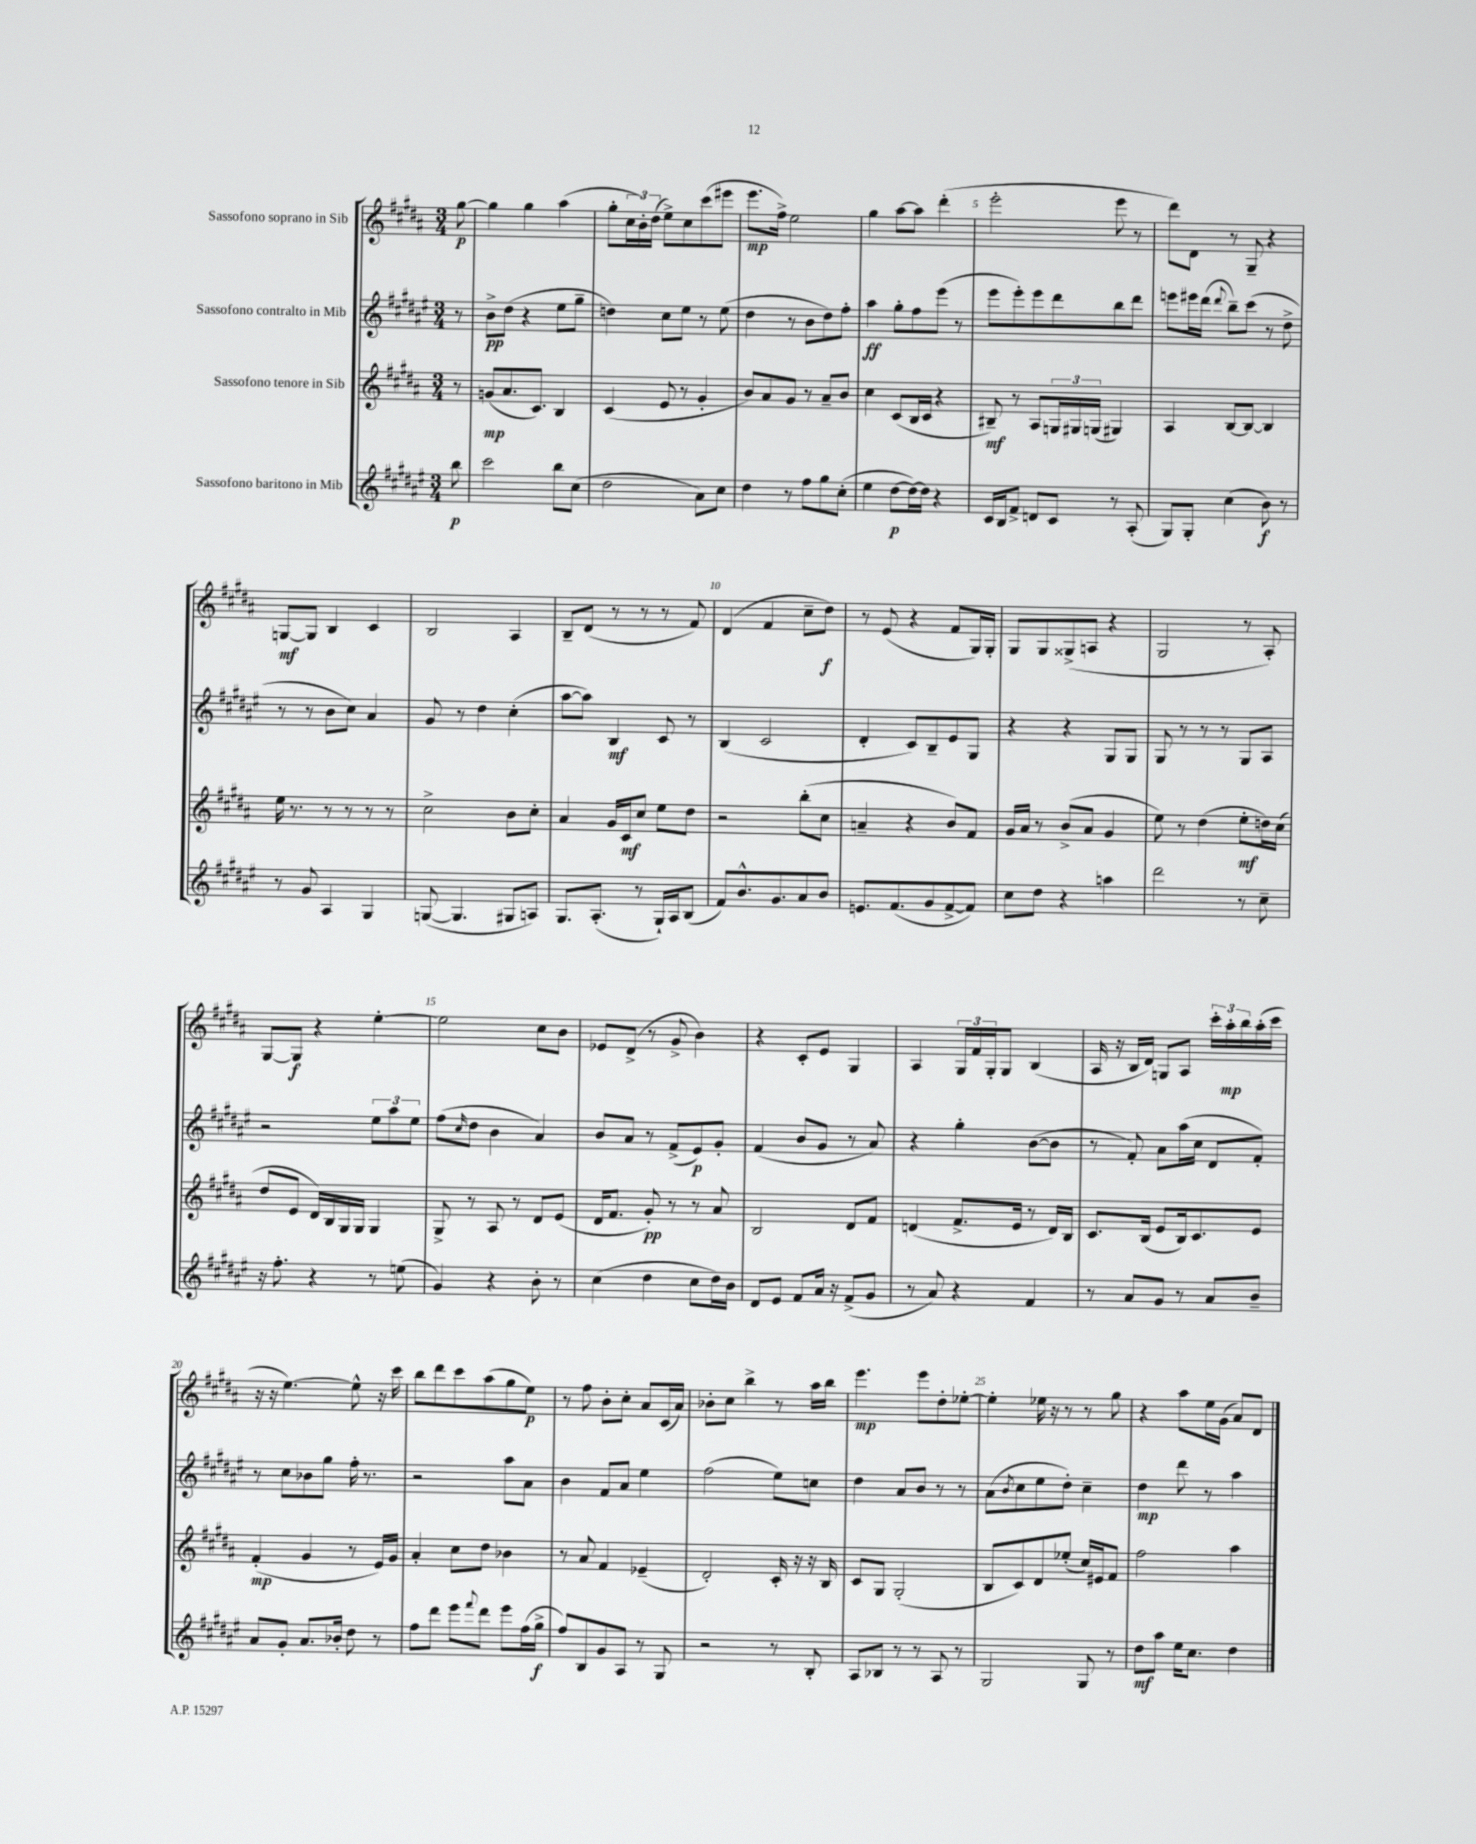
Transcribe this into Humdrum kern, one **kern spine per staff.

**kern	**kern	**kern	**kern
*staff4	*staff3	*staff2	*staff1
*clefG2	*clefG2	*clefG2	*clefG2
*k[f#c#g#d#a#e#]	*k[f#c#g#d#a#]	*k[f#c#g#d#a#e#]	*k[f#c#g#d#a#]
*M3/4	*M3/4	*M3/4	*M3/4
8bb	8r	8r	[8gg#
=	=	=	=
2ccc#	(8g	8b^	4gg#]
.	8.a#	(8dd#	.
.	.	4r	4gg#
.	8.c#)	.	.
8bb	4B	8ee#	(4aa#
(8cc#	.	8gg#~	.
=	=	=	=
2dd#	(4c#	4dd)	8gg#'
.	.	.	24cc#
.	.	.	24b')
.	.	.	(24dd#
.	8e	8cc#	8ee^)
.	8r	8ee#	8cc#
8a#)	4g#'	8r	(8ccc#
8cc#	.	(8ee#	8eee#
=	=	=	=
4dd#	8b)	4dd#	8.eee
.	8a#	.	.
.	.	.	16ff#^)
8r	8g#	8r	2ee
8ff#	8r	8b	.
8gg#	8a#~	8dd#)	.
(8cc#'	8b	8ff#'	.
=	=	=	=
4ee#	4cc#	4aa#	4gg#
[8dd#	(8c#	8gg#'	[8aa#
16dd#_)	16B	8ff#	8aa#]
16dd#]	16c#	.	.
4r	4r	(8eee#	(4ddd#'
.	.	8r	.
=	=	=	=
16c#	8B#~)	8eee#	2eee'
16B	.	.	.
8f#^	8r	8eee#')	.
8d	8A#	8eee#	.
8c#	24G	8ddd#	.
.	24G#	.	.
.	(24G	.	.
8r	4G#)	8bb	8eee
(8A#'	.	8ddd#	8r
=	=	=	=
8G#)	4A#	8eee	8ddd#)
8G#'	.	16eee#	8d#
.	.	(16ddd#	.
.	.	8qqddd#	.
(4cc#	[8B	8bb~)	8r
.	8B_	(8ccc#	8G#~
8b)	4B]	8r	4r
8r	.	8dd#^	.
=	=	=	=
8r	16ee	8r	[8G
.	8.r	.	.
8g#	.	8r	8G]
4A#	8r	8b	4B
.	8r	8cc#)	.
4G#	8r	4a#	4c#
.	8r	.	.
=	=	=	=
([8G	2cc#^	8g#	2B
4.G]	.	8r	.
.	.	4dd#	.
8G#	8b	(4cc#'	4A#
8A)	8cc#'	.	.
=	=	=	=
8.G#	4a#	[8aa#	8B~
.	.	8aa#])	(8d#
(8.A#'	.	.	.
.	16g#	4B	8r
.	16c#	.	.
8r	8cc#	.	8r
16G#`)	8ee	8c#	8r
16A#	.	.	.
(8B	8dd#	8r	8f#)
=	=	=	=
8f#)	2r	(4B	(4d#
8.b^^	.	.	.
.	.	2c#	4f#
8.g#	.	.	.
8a#	(8bb'	.	8cc#~
8b	8cc#	.	8dd#)
=	=	=	=
8.e	4a~	4d#'	8r
.	.	.	(8e
(8.f#	.	.	.
.	4r	8c#)	4r
8g#	.	8B~	.
[8f#^	8b)	8e#	8f#
8f#])	8f#	8G#	16G#)
.	.	.	16G#'
=	=	=	=
8cc#	16g#	4r	8G#
.	16a#	.	.
8dd#	8r	.	8G#
4r	(8b^	4r	(8G##^
.	8a#	.	8A
4aa	4g#	8G#	4r
.	.	8G#	.
=	=	=	=
2ddd#	8ee)	8G#	2G#
.	8r	8r	.
.	(4dd#	8r	.
.	.	8r	.
8r	8ee'	8G#	8r
8cc#~	16dd)	8A#	8A#')
.	(16cc#	.	.
=	=	=	=
16r	8dd#	2r	[8G#
8.ff#'	.	.	.
.	8e	.	8G#]
4r	16d#)	.	4r
.	16B	.	.
.	16G#	.	.
.	16G#	.	.
8r	4G#	12ee#	[4ee'
.	.	12aa#	.
(8ee	.	.	.
.	.	12ee#	.
=	=	=	=
4g#)	8G#^	(8ff#	2ee]
.	.	16qqcc#	.
.	8r	8dd#	.
4r	8A#	4b	.
.	8r	.	.
8b'	8d#	4a#)	8cc#
8r	(8e	.	8b
=	=	=	=
(4cc#	16d#	8b	8e-
.	8.f#	.	.
.	.	8a#	(8d#^
4dd#	8g#')	8r	8r
.	8r	(8f#^	8g#^
8cc#	8r	8e#)	4b)
16dd#)	8a#	8g#'	.
16b	.	.	.
=	=	=	=
8d#	2B	(4f#	4r
8e#	.	.	.
8f#	.	8b	8c#'
16a#	.	8g#	8e
16r	.	.	.
(8f#^	8d#	8r	4G#
8g#	8f#	8a#)	.
=	=	=	=
8r	(4d	4r	4A#
8a#)	.	.	.
4r	8.f#^	4gg#'	24G#
.	.	.	24f#
.	.	.	24G#'
.	.	.	8G#
.	16e	.	.
4f#	8r	([8b	(4B
.	16d)	8b]	.
.	16B	.	.
=	=	=	=
8r	8.c#	8r	16A#
.	.	.	16r
8a#	.	8f#')	16B
.	(16B	.	16d#)
8g#	8e	8a#	8G
8r	16B)	(16aa#	8A#
.	8.c#	16cc#	.
8a#	.	8d#	24ccc#'
.	.	.	24aa#'
.	.	.	24bb
8b~	8e	8f#')	(16aa#'
.	.	.	16ccc#
=	=	=	=
8a#	(4f#'	8r	16r
.	.	.	16r
8g#'	.	8cc#	[4.ee)
8.a#	4g#	8b-	.
.	.	8gg#	.
16b-'	.	.	.
8dd#	8r	16ff#'	8ee^^]
.	.	8.r	.
8r	16e)	.	16r
.	16g#	.	16ccc#
=	=	=	=
8ff#	4a#'	2r	8bb
8ddd#	.	.	8ddd#
8eee#	8cc#	.	8ccc#
8qqfff#	.	.	.
8ddd#	8dd#	.	(8aa#
8eee#	4b-	8aa#	8gg#
(16ff#	.	8a#	8ee)
16gg#^	.	.	.
=	=	=	=
8ff#)	8r	4b	8r
8B	8a#	.	8ff#
8g#	4f#	8f#	8b'
8A#	.	8a#	8cc#'
8r	(4e-~	4ee#	8a#
8G#	.	.	(16c#
.	.	.	16a#)
=	=	=	=
2r	2d#')	(2ff#	8b-'
.	.	.	8cc#
.	.	.	4bb^
8r	16c#'	8ee#)	8r
.	16r	.	.
8B'	16r	8cc	16aa#
.	16B	.	16bb
=	=	=	=
8A#	8c#	4dd#	4.eee
8B-	8G#	.	.
8r	(2G#'	8a#	.
8r	.	8b	8eee
8A#	.	8r	8dd#'
8r	.	8r	[8ee-'
=	=	=	=
2G#	8B	(8a#	4ee-']
.	.	8qb	.
.	8c#)	8cc#	.
.	8d#	8ee#	16ee-
.	.	.	16r
.	(8ee-'	8dd#')	8r
8G#	16cc#)	4cc#~	8r
.	16e#	.	.
8r	8f#	.	8gg#
=	=	=	=
8dd#	2ff#	4dd#	4r
8aa#	.	.	.
16ee#	.	8ddd#	8aa#
8.cc#	.	.	.
.	.	8r	16ee
.	.	.	(16g#
4dd#	4aa#	4aa#	8a#)
.	.	.	8d#
==	==	==	==
*-	*-	*-	*-
